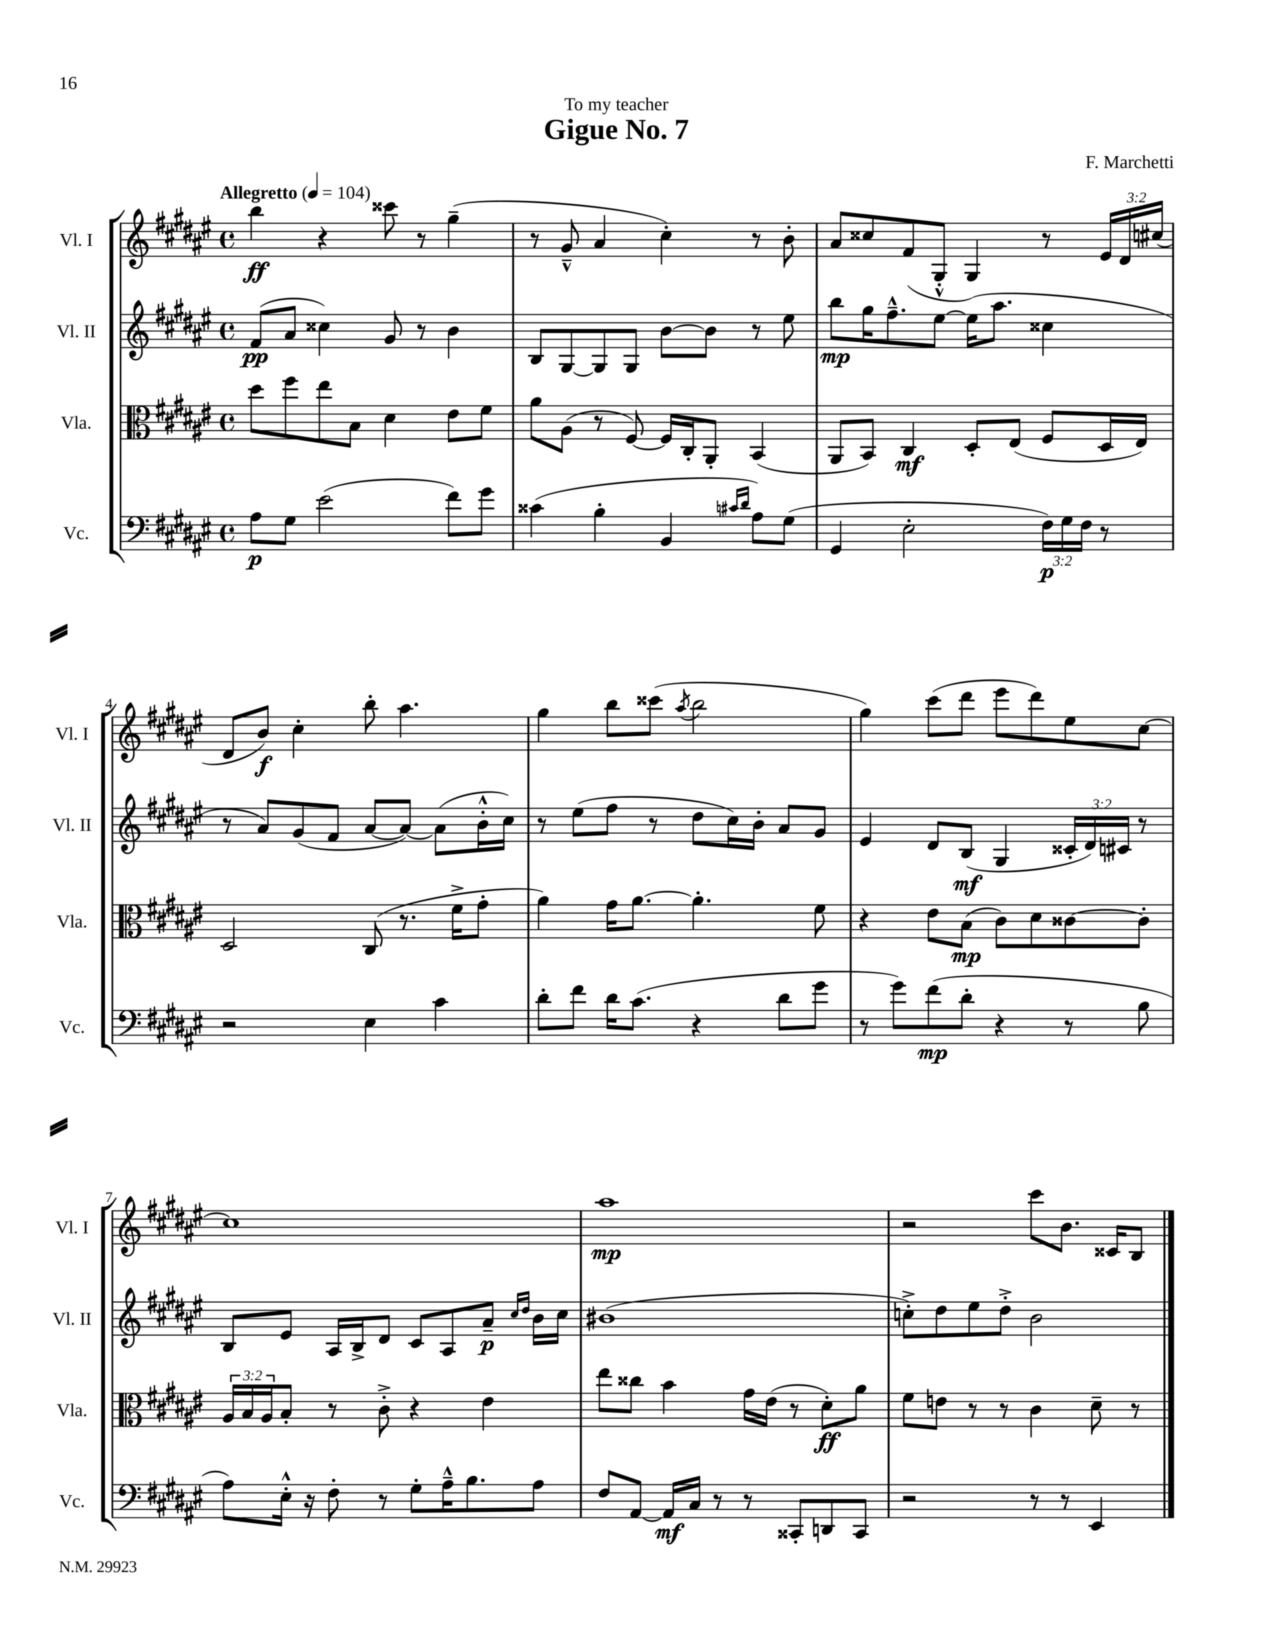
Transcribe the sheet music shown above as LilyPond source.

\header { title = "Gigue No. 7" composer = "F. Marchetti" dedication = "To my teacher" }
<<
\new StaffGroup <<
\new Staff = "s0" \with { instrumentName = "Vl. I" shortInstrumentName = "Vl. I" } {
    \clef treble \key fis \major \defaultTimeSignature \time 4/4 \override Staff.TupletNumber.text = #tuplet-number::calc-fraction-text \tempo "Allegretto" 4 = 104
    b''4\ff r4 cisis'''8 r8 gis''4--( |
    r8 gis'8---^ ais'4 cis''4-.) r8 b'8-. |
    ais'8 cisis''8 fis'8( gis8-.-^ gis4) r8 \tuplet 3/2 { eis'16 dis'16 cis''16( } |
    dis'8 b'8\f) cis''4-. b''8-. ais''4. |
    gis''4 b''8 cisis'''8( \acciaccatura { ais''8 } b''2 |
    gis''4) cis'''8( dis'''8 eis'''8 dis'''8) eis''8 cis''8~ |
    cis''1 |
    ais''1\mp |
    r2 cis'''8 b'8. cisis'16 b8 \bar "|." |
}
\new Staff = "s1" \with { instrumentName = "Vl. II" shortInstrumentName = "Vl. II" } {
    \clef treble \key fis \major \defaultTimeSignature \time 4/4 \override Staff.TupletNumber.text = #tuplet-number::calc-fraction-text
    fis'8\pp( ais'8 cisis''4) gis'8 r8 b'4 |
    b8 gis8~ gis8 gis8 b'8~ b'8 r8 eis''8 |
    b''8\mp gis''16 fis''8.---^ eis''8~ eis''16( ais''8. cisis''4 |
    r8 ais'8) gis'8( fis'8 ais'8~ ais'8~) ais'8( b'16-.-^ cis''16) |
    r8 eis''8( fis''8 r8 dis''8 cis''16) b'16-. ais'8 gis'8 |
    eis'4 dis'8 b8\mf( gis4 \tuplet 3/2 { cisis'16-. dis'16) cis'16 } r8 |
    b8 eis'8 ais16 b16-> dis'8 cis'8 ais8 ais'8--\p \grace { cis''16 dis''16 } b'16 cis''16 |
    bis'1( |
    c''8-.->) dis''8 eis''8 dis''8-.-> b'2 \bar "|." |
}
\new Staff = "s2" \with { instrumentName = "Vla." shortInstrumentName = "Vla." } {
    \clef alto \key fis \major \defaultTimeSignature \time 4/4 \override Staff.TupletNumber.text = #tuplet-number::calc-fraction-text
    dis''8 fis''8 eis''8 b8 dis'4 eis'8 fis'8 |
    ais'8 ais8( r8 fis8~) fis16 cis16-. ais,8-. b,4( |
    ais,8 b,8) cis4\mf dis8-. eis8( fis8 dis16 eis16) |
    dis2 cis8( r8. fis'16-> gis'8-. |
    ais'4) gis'16 ais'8.~ ais'4.-. fis'8 |
    r4 eis'8 b8\mp( cis'8) dis'8 cisis'8~ cisis'8-. |
    \tuplet 3/2 { ais16 b16 ais16 } b8-. r8 cis'8-.-> r4 eis'4 |
    eis''8 cisis''8 b'4 gis'16 eis'16( r8 dis'8-.\ff) ais'8 |
    fis'8 e'8 r8 r8 cis'4 dis'8-- r8 \bar "|." |
}
\new Staff = "s3" \with { instrumentName = "Vc." shortInstrumentName = "Vc." } {
    \clef bass \key fis \major \defaultTimeSignature \time 4/4 \override Staff.TupletNumber.text = #tuplet-number::calc-fraction-text
    ais8\p gis8 eis'2( fis'8) gis'8 |
    cisis'4( b4-. b,4 \grace { cis'16 dis'16 } ais8) gis8( |
    gis,4 eis2-. \tuplet 3/2 { fis16\p) gis16 fis16 } r8 |
    r2 eis4 cis'4 |
    dis'8-. fis'8 dis'16 cis'8.( r4 dis'8 gis'8 |
    r8 gis'8) fis'8\mp( dis'8-. r4 r8 b8 |
    ais8) eis16-.-^ r16 fis8-. r8 gis8-. ais16---^ b8. ais8 |
    fis8 ais,8~ ais,16\mf cis16 r8 r8 cisis,8-. d,8 cisis,8 |
    r2 r8 r8 eis,4 \bar "|." |
}
>>
>>
